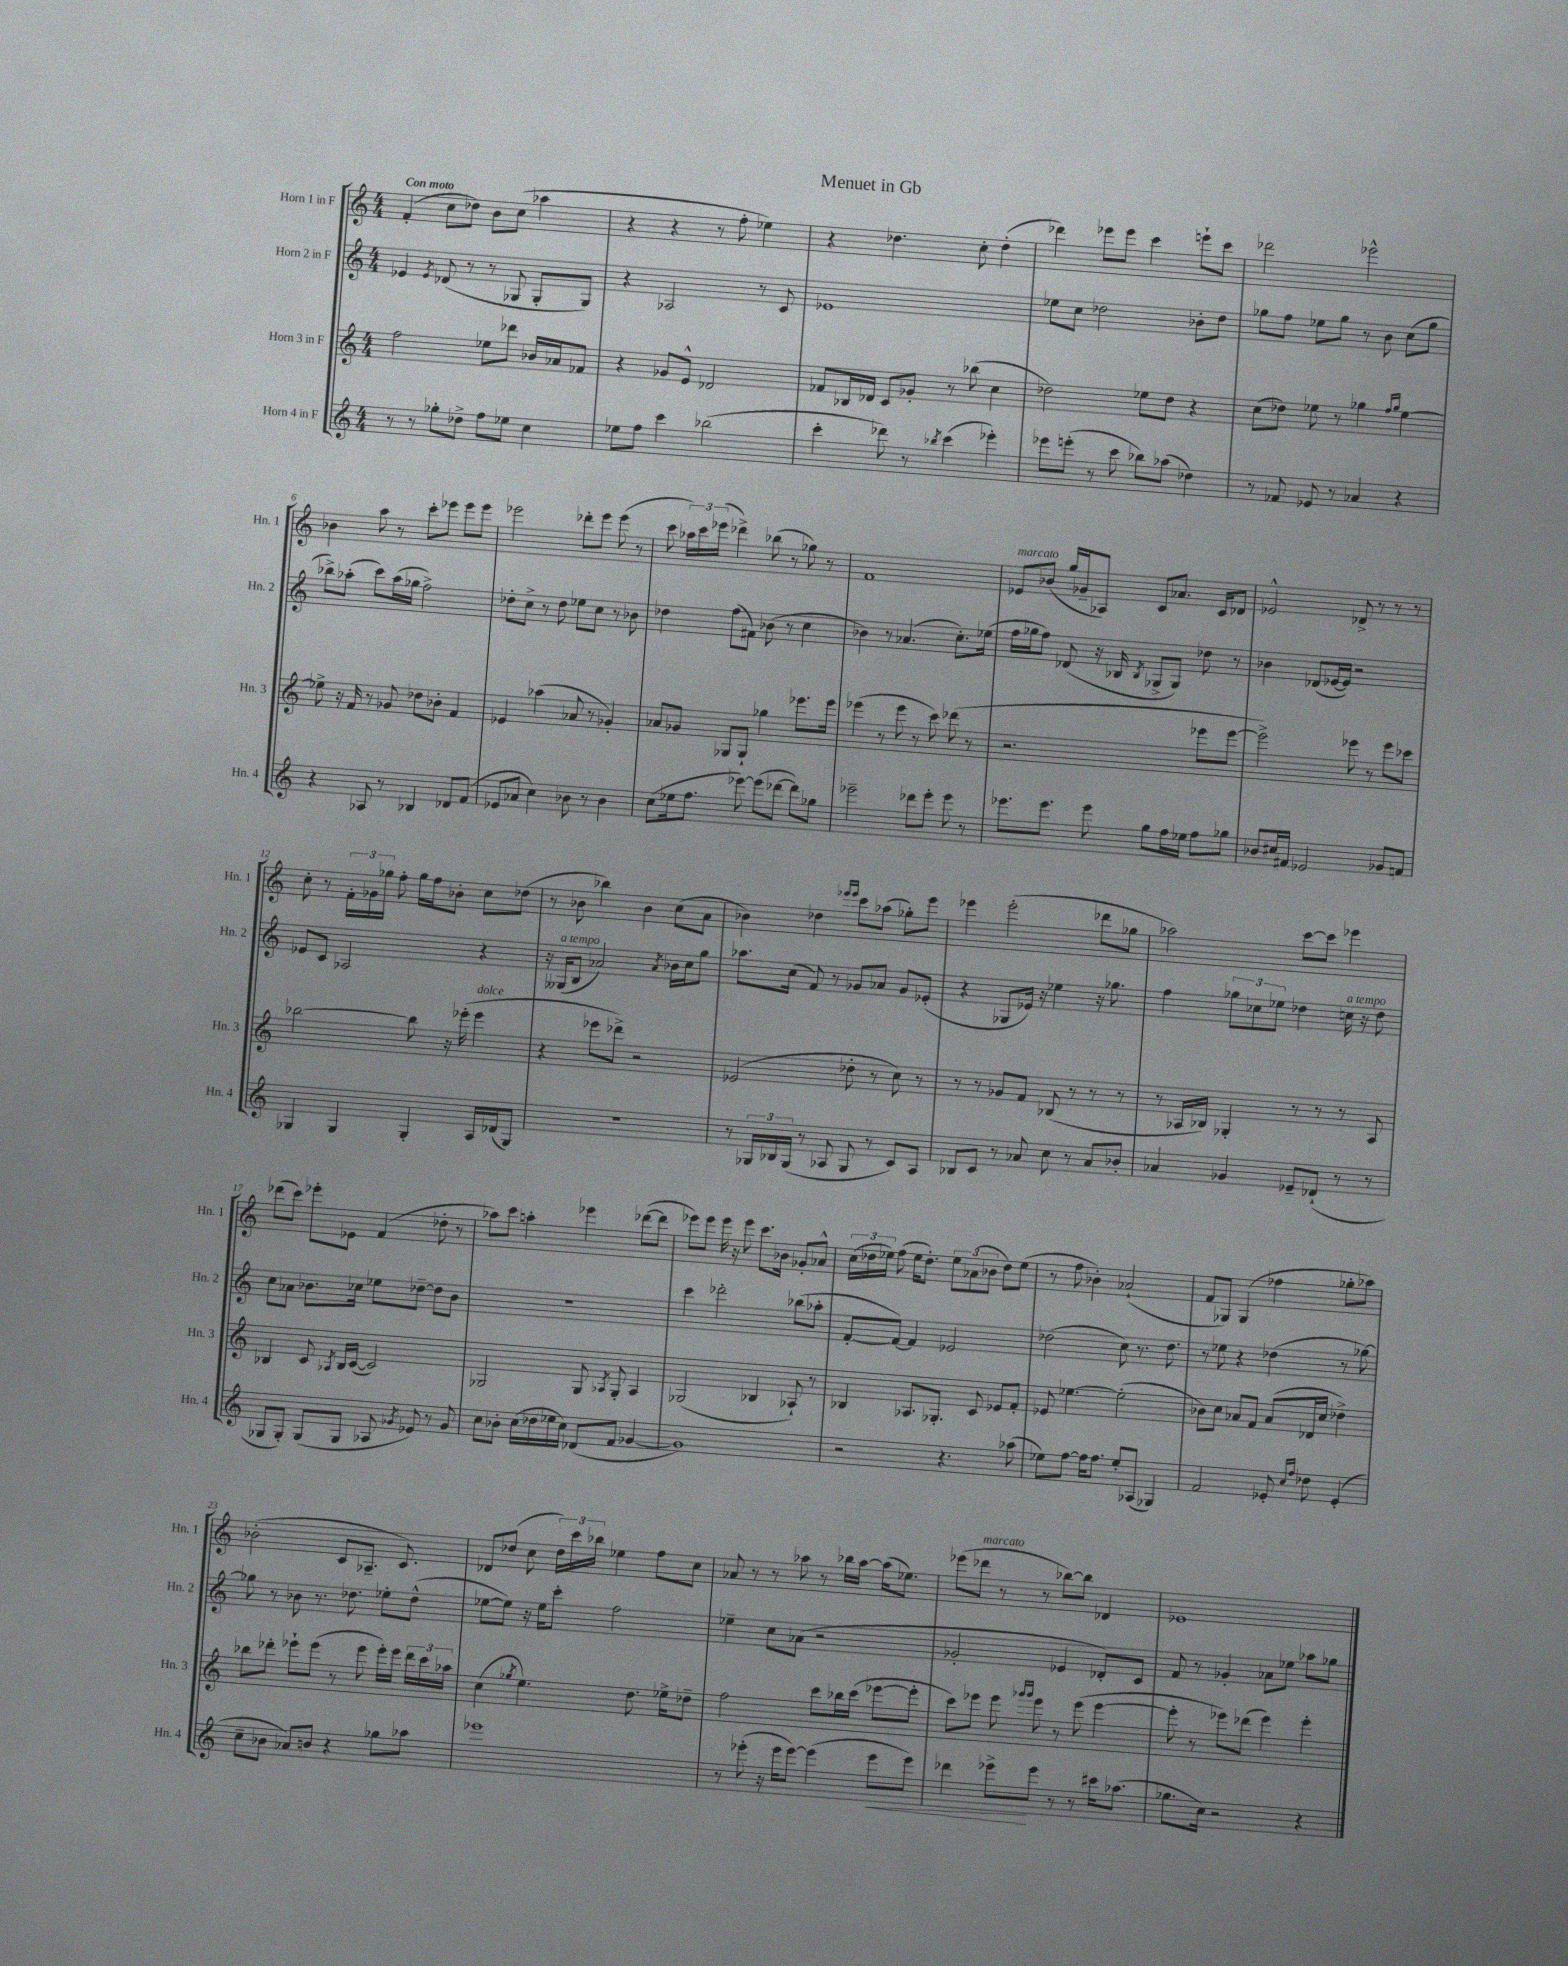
\header { title = "Menuet in Gb" }
<<
\new StaffGroup <<
\new Staff = "s0" \with { instrumentName = "Horn 1 in F" shortInstrumentName = "Hn. 1" } {
    \clef treble \key c \major \numericTimeSignature \time 4/4 \tempo "Con moto"
    \autoBeamOff f'4-.( c''8[ des''8]) b'8[ c''8]( aes''4 |
    r4 r4 r8 f''8-. ees''4) |
    r4 des''4. c''8-. des''4-.( |
    des'''4) ees'''8[ ees'''8] c'''4 e'''8[-! c'''8] |
    des'''2 ees'''2-^ |
    bes'4 a''8 r8 c'''8[-. ees'''8] ees'''8[ ees'''8] |
    ees'''2 des'''8[-. ees'''8] ees'''8( r8 |
    c'''8 \tuplet 3/2 { aes''16[) c'''16 ees'''16]( } des'''4->) bes''8( r8 ges''8) r8 |
    f'1 |
    ees'8[^\markup { \italic "marcato" } bes'8]( g''16[ ges'16-- aes8]) c'8[ aes'8.] c'16[ des'8] |
    ees'2-^ des'8-> r8 r8 r8 |
    c''8-. r8 \tuplet 3/2 { f'16[-. ges'16 ges''16] } f''8-. ges''16[ f''16 bes'8]-. c''8[ des''8]( |
    r8 bes'8 bes''4) bes'4 c''8[( a'8] |
    bes'4) des''4 \grace { ees'''16[ ees'''16] } c'''8[ aes''8]( ges''8[-.) ees'''8] |
    ees'''4 ees'''2-.( des'''8[ ges''8] |
    aes''2) c'''8[~ c'''8] ees'''4 |
    des'''8[( c'''8]) ees'''8[-. ees'8] f'4( des''8-. r8 |
    aes''8[) c'''8] a''4-. ees'''4 des'''8[~( des'''8] |
    ees'''8[) ees'''8] ees'''16 r16 ees'''8 c'''8.[ bes'16] ges'8[-. aes'8]-^ |
    \tuplet 3/2 { c''16[( des''16 ees''16]) } f''8( ees''16[ des''8.]-.) \tuplet 3/2 { ees''8[ aes'8( bes'8] } des''8[) ees''8]( |
    r8 f''8 bes'4-.) aes'2-!( |
    f'8[ ges8]) ges4( fes''4 ges''8[-. aes''8]) |
    bes'2-.( c'8[ aes8.]-- c'8.) |
    des'8[ des''8]( c''8 \tuplet 3/2 { des''16[) c'''16 bes''16] } ees''4 f''8[ c''8] |
    aes'8 r8 r8 aes''8 r8 bes''16[ aes''16]~ aes''16[( ees''8.]) |
    ees'''8[( des'''8]^\markup { \italic "marcato" } r8 r8 bes''8[~) bes''8] des'4 |
    ees'1 \bar "|." |
}
\new Staff = "s1" \with { instrumentName = "Horn 2 in F" shortInstrumentName = "Hn. 2" } {
    \clef treble \key c \major \numericTimeSignature \time 4/4
    \autoBeamOff ees'4 \acciaccatura { ees'8 } des'8( r8 r8 ges8 ges8[-. ges8]) |
    r4 aes2 r8 c'8 |
    ees'1 |
    ees''8[ c''8] des''2 bes'8[-. des''8] |
    ges''8[ f''8] ees''8[ ges''8] r8 b'8 c''8[( ges''8] |
    bes''8[->) aes''8]-.( c'''8[) aes''16( ges''16] f''2->) |
    des''8[-. c''8]-> r8 des''8 ees''8[ c''8] r8 bes'8 |
    des''4 f''8[( fis'8]) bes'8( r8 c''4 |
    bes'4) r8 aes'4.( c''8.[-.) ees''16]( |
    f''16[ ges''16 f''8]) des'8( r16 bes16 \acciaccatura { bes8 } ges8[-> ges8]) des''8 r8 |
    bes'4 des'8[( ees'16~ ees'16]) r2 |
    ees'8[ c'8] aes2 r4 |
    r16 geses16[^\markup { \italic "a tempo" }( b8] aes'2) \acciaccatura { aes'8 } bes'16[ c''16 g''8] |
    aes''8.[ c''16]( f'8) r8 ges'8[ aes'8] ges'8[ ees'8]-.( |
    r4 ges8[ ees'16]) r16 ees''4 r16 ges''8. |
    f''4 \tuplet 3/2 { ges''8[ ces''8 ees''8] } des''4 c''16^\markup { \italic "a tempo" } r16 des''8 |
    c''8[ aes'8] bes'8.[ ces''16] ees''8[ des''8]~-- des''8[ bes'8] |
    R1 |
    c'''4 des'''2-. bes''8[( aes''8]-. |
    f'8[~-. f'8]~) f'4 ees'2 |
    des''2( c''8) r8. des''8. |
    r8 ees''8 r4 des''4( r8 ges''8~) |
    ges''8 r8 bes'8 r8. des''8. ees''8[-. des''8]-^( |
    ees''8[~ ees''8]) r16 ees''16[ c'''8]-. f''2 |
    ees''4-- c''8[ aes'8]( r2 |
    ges'2-. ees'4 des'8[-.) c'8] |
    f'8 r8 ges'4-. aes'8[ ees''8] aes''8[ ges''8] \bar "|." |
}
\new Staff = "s2" \with { instrumentName = "Horn 3 in F" shortInstrumentName = "Hn. 3" } {
    \clef treble \key c \major \numericTimeSignature \time 4/4
    \autoBeamOff f''2 ees''8[ des'''8] bes'16[ aes'16 fes'8] |
    r4 ges'8[ e'8]-^ des'2 |
    fes'8[ bes16 des'16] c'8[ ges'8]-. r8 bes''8( c''4 |
    des''2) ees''8[ des''8] r4 |
    c''8[( des''8]) ees''8 r8 ges''4 \grace { f''16[ ges''16] } ees''4~ |
    ees''8-> r16 f'16 r8 ges'8 des''8[ bes'8]-. f'4 |
    ees'4 aes''4( aes'8 r8 ges'4-.) |
    aes'8[ ges'8] ges8[ ges8]-! ges''4 ees'''8.[ ees'''16] |
    ees'''4( r8 ees'''8 r8 c'''8) des'''8( r8 |
    r2. ees'''8[ ees'''8]~ |
    ees'''2->) ees'''8 r8 ees'''8[ ces'''8] |
    bes''2~ bes''8 r16 ees'''16-.( ees'''4^\markup { \italic "dolce" } |
    r4 ees'''8[ des'''8]->) r2 |
    ees'2( des''8-. r8 c''8) r8 |
    r8 r8 ges'8[ f'8] bes8( r8 r8 r8 |
    r8 aes16[ bes16]) ges4-. r8 r8 r8 aes8 |
    bes4 c'8 \acciaccatura { aes8 } bes16[ c'16]~( c'2) |
    ges2 ges8 \acciaccatura { aes8 } ges8-. aes4 |
    ges2( bes4 aes8-!) r8 |
    bes4 aes8.[ ges8.]-. c'8 ees'8[ f'8]-. |
    ees'8 ees''4.~ ees''2-.( |
    bes'8[) c''8] aes'8[ f'8] aes'8[( des'16 c''16] des''4->) |
    bes''8[ des'''8]-. ees'''8[-! ees'''8]( r8 ees'''8 ees'''16[-.) ees'''16] \tuplet 3/2 { des'''16[ c'''16 aes''16] } |
    c''4( \acciaccatura { ges''8 } e''4.) d''8. ees''16[-> des''8]-- |
    f''2 c'''8[ bes''16 c'''16]( ees'''8[~ ees'''8]-. |
    c'''8[) ees'''8] ees'''8 \grace { ges'''16[ ges'''16] } ees'''8 r8 ees'''8( ees'''4~ |
    ees'''8-. r8 ees'''8[) des'''8]( ees'''4) ees'''4-. \bar "|." |
}
\new Staff = "s3" \with { instrumentName = "Horn 4 in F" shortInstrumentName = "Hn. 4" } {
    \clef treble \key c \major \numericTimeSignature \time 4/4
    \autoBeamOff r8 r8 ges''8[-. des''8]-> f''8[ ees''8] c''4 |
    ees''8[ f''8] c'''4 bes''2( |
    c'''4-. des'''8) r8 \acciaccatura { bes''8 } c'''4( ees'''4-.) |
    ees'''8[ e'''8]-.( r8 c'''8 bes''8[) aes''8]( des''4) |
    r8 fes'8 ees'8 r8 aes'4 r4 |
    r4 aes8 r8 bes4 des'8[ f'8]( |
    ees'8[ aes'8] c''4) bes'8 r8 bes'4 |
    c''8[( ees''16 f''8.] ees'''8~) ees'''8[( des'''8]~ des'''8[) ges''8] |
    ees'''2-- des'''8[ ees'''8]-. ees'''8 r8 |
    ees'''8.[ ees'''8.] ees'''8 g''8[ f''16 ees''16] f''8[ ges''8] |
    bes'8[ cis''16 fis'16] ees'2 ges'8[ f'8] |
    ges4 ges4 ges4-. a16[ des'16( ges8]) |
    R1 |
    r8 \tuplet 3/2 { ges16[ bes16 ges16]( } r8 aes8 ges8 r8 c'8[) aes8] |
    bes8[ c'8] r8 aes'8 c''8 r8 aes'8[ bes'8]-. |
    aes'4 ges'4 ees'8[-- des'8]-!( r8 r8 |
    ges8[ ges8]-.) ges8[( ges8] aes8 \acciaccatura { ges'8 } ees'8) r8 ges'8 |
    c''8[ bes'8]-. c''16[( des''16 ees''16 c''16]) des'8[( f'8] ges'4~ |
    ges'1) |
    r2 r4. aes''8( |
    ees''8[) f''8]~ f''16[ f''8.] ees''8[-. aes8]( ges4) |
    f'2 ees'8-. \grace { c''16[ f''16] } des''8 ees'4-.( |
    c''8[-- bes'8] aes'8[) b'8] r4 ges''8[ aes''8] |
    ees'''1 |
    r8 ees'''8-.( r16 ees'''16[ ees'''8]~) ees'''4( ees'''8[\< ees'''8]) |
    des'''4 ees'''8[->\! ees'''8] r8 r8 cis'''16[ aes''8.]( |
    ges''8.[ c''16]) r2 r4 \bar "|." |
}
>>
>>
